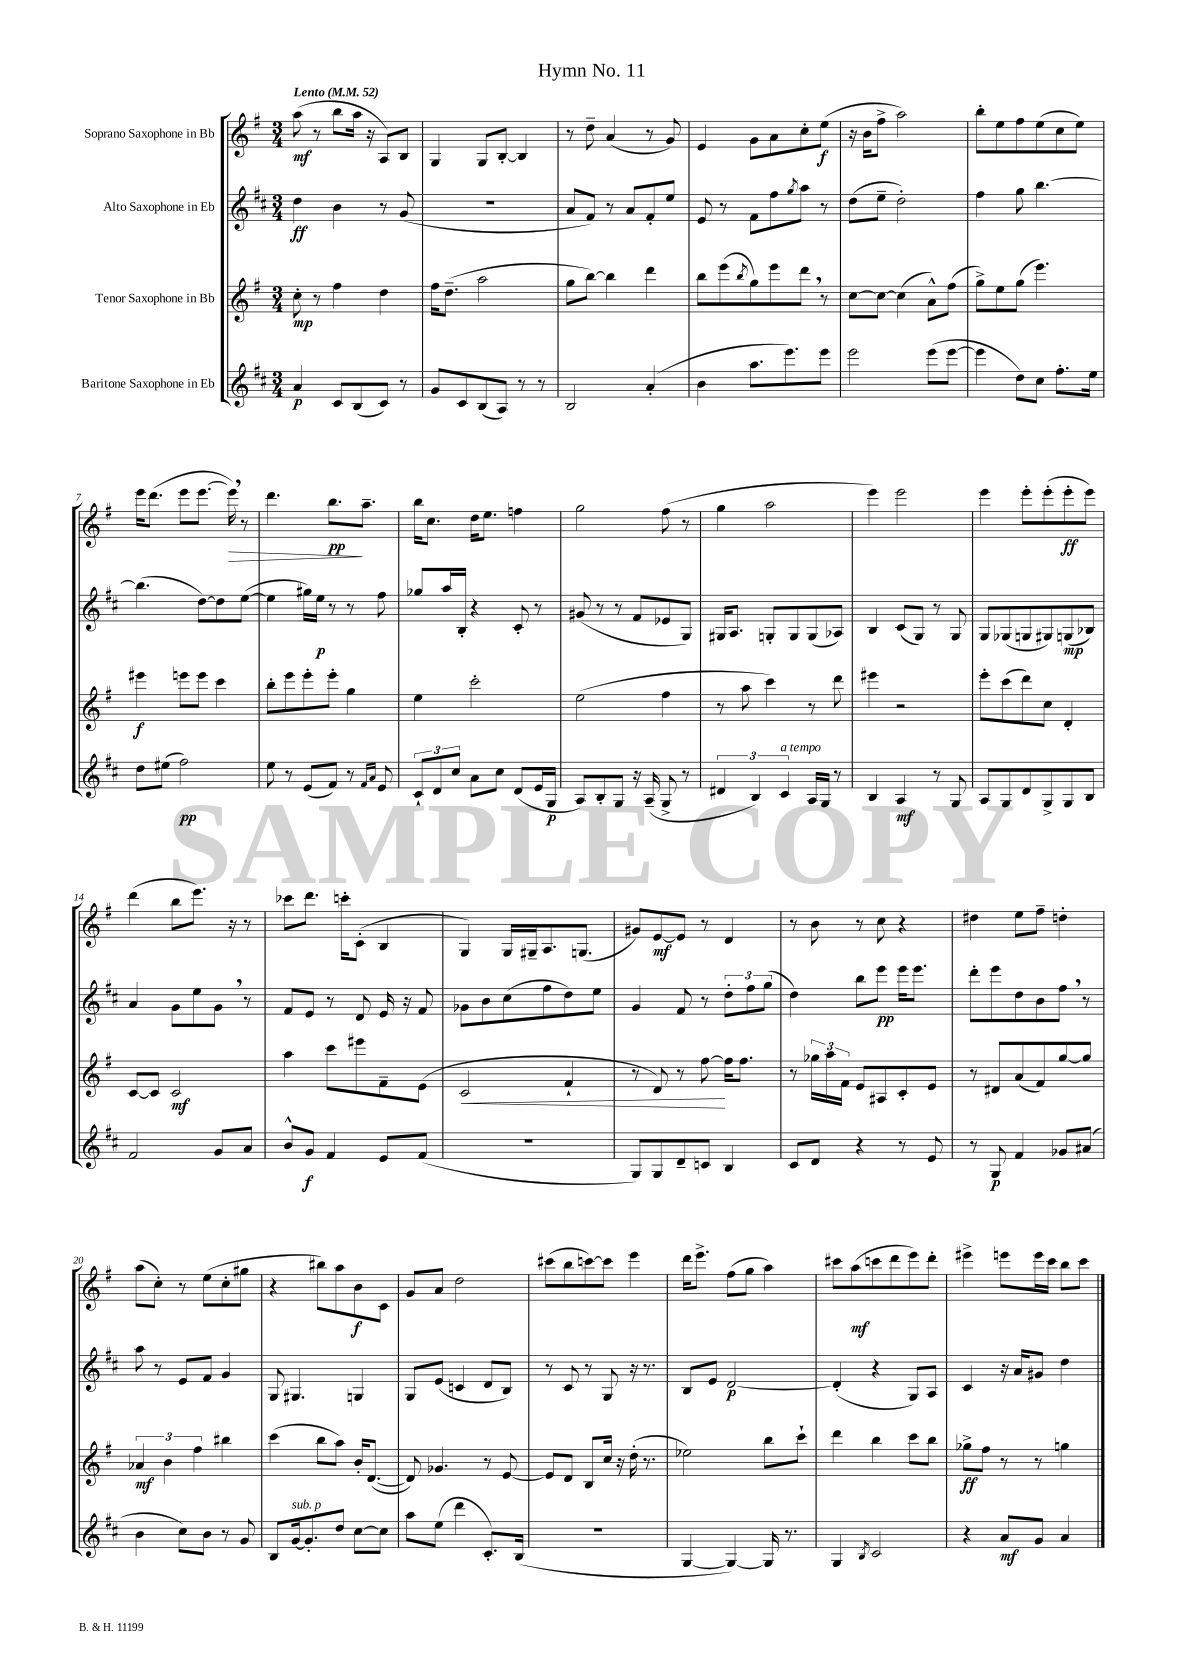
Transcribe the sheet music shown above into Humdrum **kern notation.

**kern	**kern	**kern	**kern
*staff4	*staff3	*staff2	*staff1
*clefG2	*clefG2	*clefG2	*clefG2
*k[f#c#]	*k[f#]	*k[f#c#]	*k[f#]
*M3/4	*M3/4	*M3/4	*M3/4
*MM52	*MM52	*MM52	*MM52
4a/	8cc'\	4dd\	(8aa\
.	8r	.	8r
8c#/L	4ff#\	4b\	8bb\L
(8B/	.	.	16aa\Jk
.	.	.	16r
8c#/J)	4dd\	8r	8A/L)
8r	.	(8g/	8B/J
=	=	=	=
8g/L	16ff#\LK	2.r	4G/
.	(8.dd~\J	.	.
8c#/	.	.	.
(8B/	2aa\	.	8G/L
8A/J)	.	.	[8B'/J
8r	.	.	4B/]
8r	.	.	.
=	=	=	=
2B/	8gg\L	8a/L	8r
.	[8bb\J)	8f#/J)	8dd~\
.	4bb\]	8r	(4a/
.	.	8a/L	.
(4a'/	4ddd\	8f#'/	8r
.	.	8ee/J	8g/)
=	=	=	=
4b\	8bb\L	8e/	4e/
.	(8eee\	8r	.
.	8qbb/	.	.
8.aa\L	8gg\)	8f#\L	8g\L
.	8eee\	8ff#\	8a\
8.eee\)	.	.	.
.	.	8qgg/	.
.	8ddd\J	8aa\J	8cc'\
8eee\J	8r	8r	(8ee\J
=	=	=	=
2eee\	[8cc\L	(8dd\L	16r
.	.	.	16b\LK
.	8cc\_J	8ee~\J	8ff#^\J
.	(4cc\]	2dd'\)	2aa\)
(8eee\L	8a^^\L)	.	.
[8eee\J	(8ff#\J	.	.
=	=	=	=
4eee\]	8gg^\L)	4ff#\	8bb'\L
.	8ee\	.	8ee\
8dd\L)	(8gg\J	8gg\	8ff#\
8cc#\J	4.eee\)	[4.bb\	(8ee\
8.ff#'\L	.	.	8cc\
.	.	.	8ee\J)
16ee\Jk	.	.	.
=	=	=	=
8dd\L	4eee#\	(4.bb\]	16eee\LK
.	.	.	(8.ddd\J
(8ee#\J	.	.	.
2ff#\)	8eee\L	.	8eee\L
.	8eee\J	[8dd\L)	[8.eee\J
.	4ccc\	8dd\]	.
.	.	.	16eee\])
.	.	([8ee\J	8r
=	=	=	=
8ee\	8bb'\L	4ee\]	4.ddd\
8r	8eee\	.	.
(8e/L	8eee'\	16gg#\LL)	.
.	.	16ee\JJ	.
8f#/J)	8eee'\J	8r	8.bb\L
8r	4gg\	8r	.
.	.	.	8.aa~\J
16qqf#/LL	.	.	.
16qqa/JJ	.	.	.
8e/	.	8ff#\	.
=	=	=	=
12c#`/L	4ee\	8gg-/L	16bb\LK
.	.	.	8.cc\J
12d/	.	.	.
.	.	16aa/L	.
12cc#/J	.	.	.
.	.	16B'/JJ	.
8a\L	2ccc'\	4r	16dd\LK
.	.	.	8.ee\J
8cc#\J	.	.	.
(8d/L	.	8c#'/	4ff\
16e/L	.	8r	.
16G/JJ	.	.	.
=	=	=	=
8A/L)	(2ee\	(8g#/	2gg\
8B'/	.	8r	.
8G/J	.	8r	.
16r	.	8f#/L	.
(16A~/	.	.	.
8G^/	4ff#\	8e-/	(8ff#\
8r	.	8G/J)	8r
=	=	=	=
6d#/	8r	16G#/LK	4gg\
.	.	8.A/J	.
.	8aa\	.	.
6B/)	.	.	.
.	4ccc\)	8G'/L	2aa\
6c#/	.	.	.
.	.	8G/	.
16A/LL	8r	(8G/	.
16G/JJ	.	.	.
8r	8ddd\	8A-/J)	.
=	=	=	=
4B/	4eee#\	4B/	4eee\)
4A/	2r	(8c#/L	2eee\
.	.	8G/J)	.
8r	.	8r	.
8G/	.	8G/	.
=	=	=	=
8A/L	8eee'\L	8G/L	4eee\
8G/	(8ccc\	(8G-/	.
8d/	8ddd\)	8G/	8eee'\L
8G^/	8cc\J	8G#/)	(8eee'\
8G/	4d'/	(8G/	8eee'\
8B/J	.	8B-/J)	8eee\J)
=	=	=	=
2f#/	[8c/L	4a/	(4ddd\
.	8c/]J	.	.
.	2c/	8g\L	8bb\L
.	.	8ee\	8.eee\J)
8g/L	.	8g\J	.
.	.	.	16r
8a/J	.	8r	8r
=	=	=	=
8b^^/L	4aa\	8f#/L	8ccc-\L
8g/J	.	8e/J	8.ddd\J
4f#/	8ccc\L	8r	.
.	.	.	16ccc'\LK
.	8eee#\	8d/	(8c'\J
8e/L	8f#~\	16e/	4B/
.	.	16r	.
(8f#/J	(8e\J	8f#/	.
=	=	=	=
2.r	2c/	8g-\L	4G/)
.	.	8b\	.
.	.	(8cc#\	16G/LL
.	.	.	16G#~/J
.	.	8ff#\	8.A/
.	4f#`/	8dd\)	.
.	.	.	(8.G/J
.	.	8ee\J	.
=	=	=	=
8G/L)	8r	4g/	8g#/L)
8G/	8d/)	.	[8e/
8d~/	8r	8f#/	8e/]J
8c/J	[8ff#\	8r	8r
4B/	16ff#\]LK	12dd'\L	4d/
.	8.ff#\J	.	.
.	.	12ff#\	.
.	.	(12gg\J	.
=	=	=	=
8c#/L	8r	4dd\)	8r
8d/J	24gg-\LL	.	8b\
.	24aa\	.	.
.	24f#\JJ	.	.
4r	8e/L	8bb\L	8r
.	8A#/	8eee\J	8cc\
8r	8c'/	16eee\LK	4r
.	.	8.eee\J	.
8e/	8e/J	.	.
=	=	=	=
8r	8r	8ddd'\L	4dd#\
8G/	8d#/L	8eee\	.
4f#/	(8a/	8dd\	8ee\L
.	8f#/)	8b\	8ff#~\J
8g-/L	[8gg/	8ff#\J	4dd'\
(8a#/J	8gg/]J	8r	.
=	=	=	=
4b\	6a-/	8aa\	(8aa\L
.	.	8r	8cc'\J)
.	6b\	.	.
8cc#\L)	.	8e/L	8r
.	6ff#\	.	.
8b\J	.	8f#/J	(8ee\L
8r	4bb#\	4g/	8cc'\
8g/	.	.	8gg#\J
=	=	=	=
8B/L	(4ccc\	8G/	4r
[16g/k	.	4.G#/	.
8.g'/]	.	.	.
.	8bb\L	.	8bb#\L)
8dd/J	8aa\J)	.	8aa\
[8cc#\L	16b'/LK	4G/	8b\
.	([8.d/J	.	.
8cc#\]J	.	.	8c\J
=	=	=	=
8aa\L	8d/])	8G/L	8g/L
(8ee\J	4.g-/	(8e/J	8a/J
4ddd\	.	4c/	2dd\
8.c#'/L)	8r	8d/L	.
.	[8e/	8B/J)	.
(16B/Jk	.	.	.
=	=	=	=
2.r	8e/]L	8r	(8ccc#\L
.	8d/J	8c#/	8bb\
.	8B/L	8r	[8ccc\)
.	16cc/Jk	8G/	8ccc\]J
.	16r	.	.
.	(16dd'\	16r	4eee\
.	8.r	8.r	.
=	=	=	=
[4G/	2ee-\)	8B/L	16ddd\LK
.	.	.	8.eee^\J
.	.	8e/J	.
4G/_)	.	[2d/	(8ff#\L
.	.	.	8gg\J
16G/]	8bb\L	.	4aa\)
8.r	.	.	.
.	8ccc`\J	.	.
=	=	=	=
4G/	4ddd\	(4d'/]	8ccc#\L
.	.	.	(8aa\
8qB/	.	.	.
2c#/	4bb\	4r	8ccc\
.	.	.	8ddd\
.	8ccc\L	8G/L)	8eee\)
.	8bb\J	8A/J	8ddd'\J
=	=	=	=
4r	8gg-^\L	4c#/	4eee#^\
.	8ff#\J	.	.
8a/L	8r	16r	8eee\L
.	.	16a/LK	.
8g/J	8r	8g#/J	16eee\L
.	.	.	16ccc\JJ
4a/	4gg\	4dd\	8bb\L
.	.	.	8ccc\J
==	==	==	==
*-	*-	*-	*-
